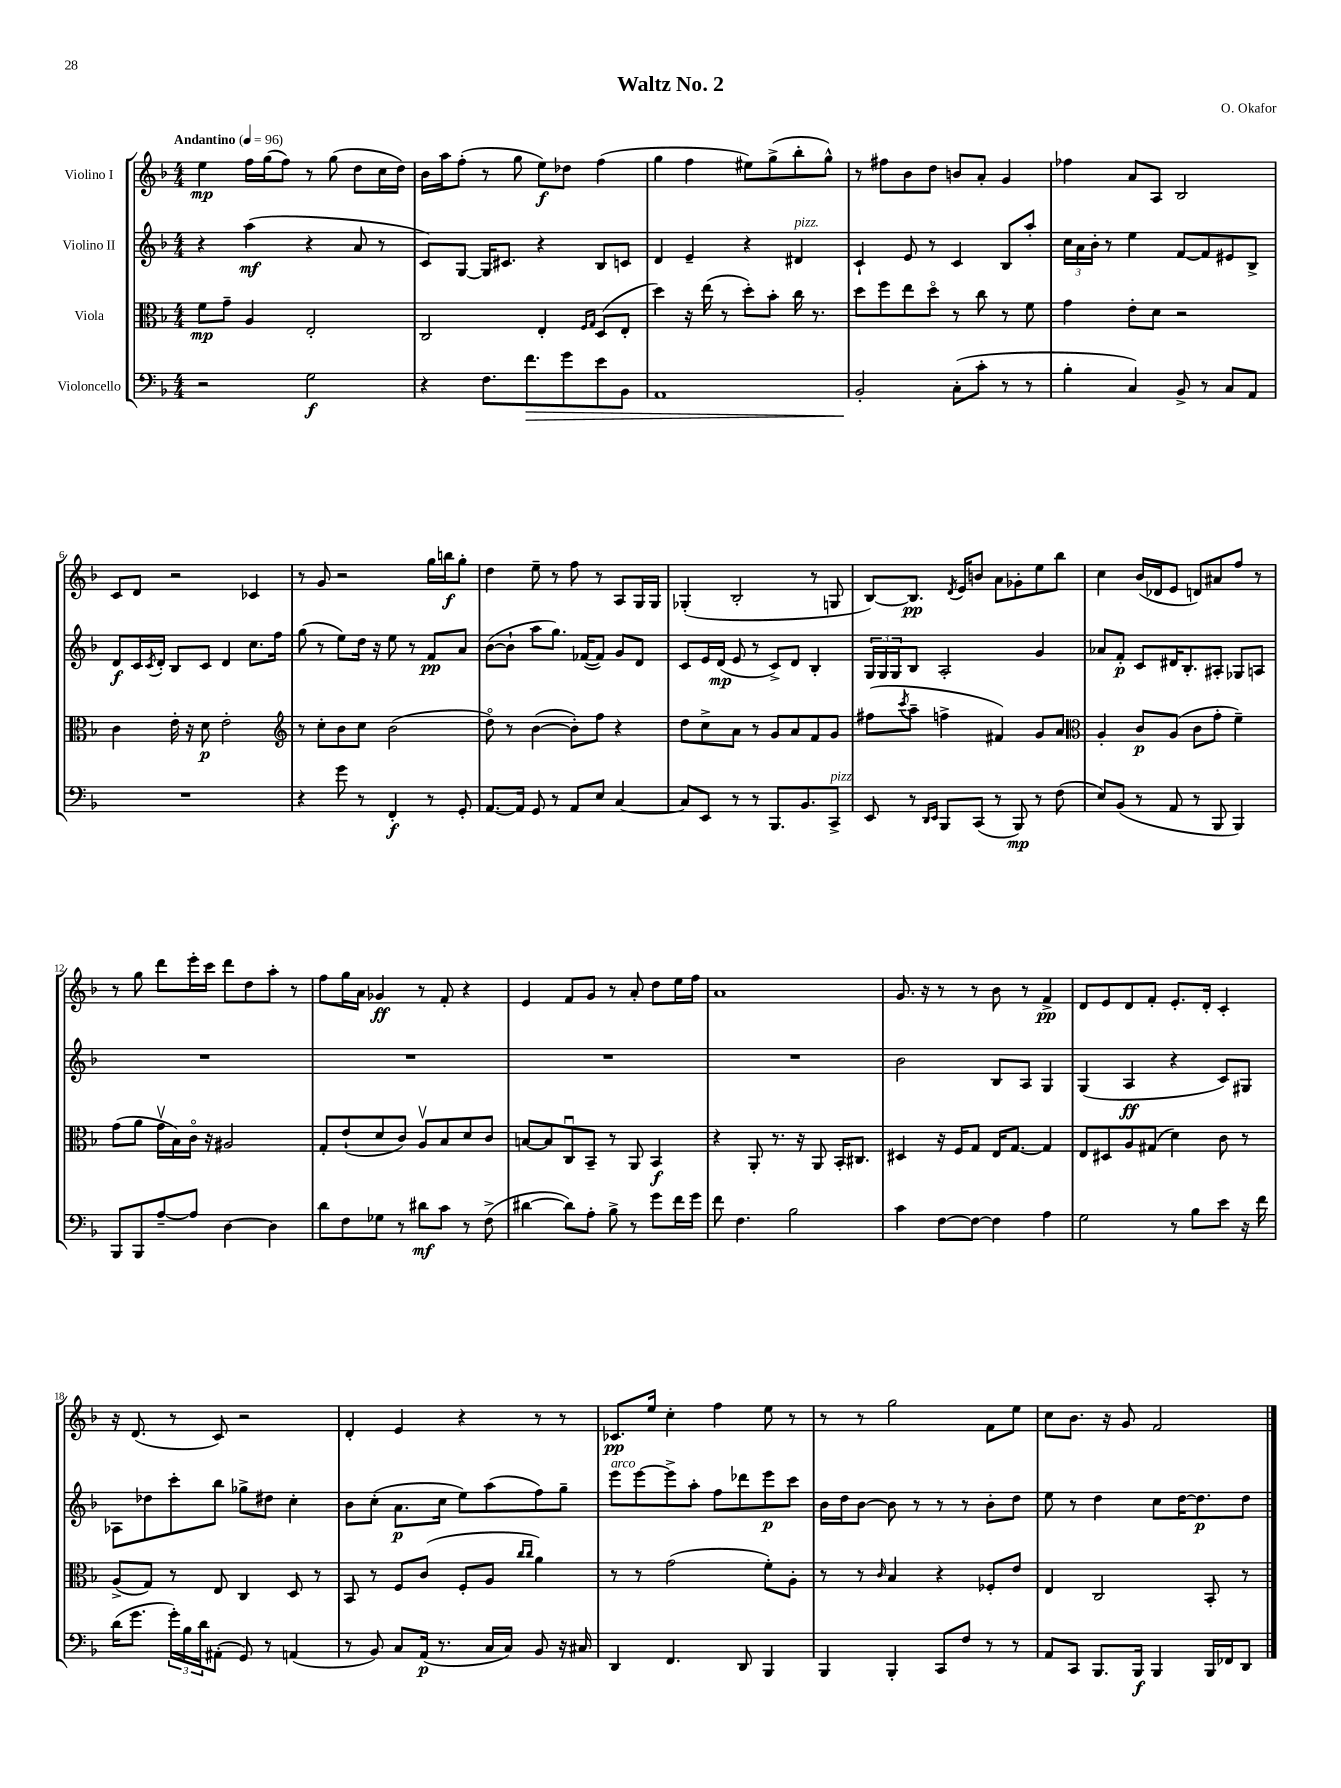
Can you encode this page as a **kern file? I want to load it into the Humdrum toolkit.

**kern	**dynam	**kern	**dynam	**kern	**dynam	**kern	**dynam
*part4	*part4	*part3	*part3	*part2	*part2	*part1	*part1
*staff4	*staff4	*staff3	*staff3	*staff2	*staff2	*staff1	*staff1
*I"Violoncello	*	*I"Viola	*	*I"Violino II	*	*I"Violino I	*
*clefF4	*	*clefC3	*	*clefG2	*	*clefG2	*
*k[b-]	*	*k[b-]	*	*k[b-]	*	*k[b-]	*
*M4/4	*	*M4/4	*	*M4/4	*	*M4/4	*
*MM96	*	*MM96	*	*MM96	*	*MM96	*
=1	=1	=1	=1	=1	=1	=1	=1
!	!	!	!	!	!	!LO:TX:a:B:t=Andantino	!
2r	.	8f\L	mp	4r	.	4ee\	mp
.	.	8g~\J	.	.	.	.	.
.	.	4A/	.	(4aa\	mf	16ff\LL	.
.	.	.	.	.	.	(16gg\J	.
.	.	.	.	.	.	8ff\J)	.
2G\	f	2E'/	.	4r	.	8r	.
.	.	.	.	.	.	(8gg\	.
.	.	.	.	8a/	.	8dd\L	.
.	.	.	.	8r	.	16cc\L	.
.	.	.	.	.	.	16dd\JJ)	.
=2	=2	=2	=2	=2	=2	=2	=2
4r	.	2C/	.	8c/L)	.	16b-\LL	.
.	.	.	.	.	.	16aa\J	.
.	.	.	.	[8G/J	.	(8ff'\J	.
8.F\L	.	.	.	16G/KL]	.	8r	.
.	.	.	.	8.c#X/J	.	.	.
.	.	.	.	.	.	8gg\	.
!	!LO:HP:b	!	!	!	!	!	!
8.f\	>	.	.	.	.	.	.
.	.	4E'/	.	4r	.	8ee\L)	f
8g\	.	.	.	.	.	8dd-X\J	.
.	.	16qqF/LL	.	.	.	.	.
.	.	16qqG/JJ	.	.	.	.	.
8e\	.	(8D/L	.	8B-/L	.	(4ff\	.
8BB-\J	.	8E'/J	.	8cn/J	.	.	.
=3	=3	=3	=3	=3	=3	=3	=3
1AA	.	4dd\)	.	4d/	.	4gg\	.
.	.	16r	.	4e~/	.	4ff\	.
.	.	(16ee\	.	.	.	.	.
.	.	8r	.	.	.	.	.
.	.	8dd'\L)	.	4r	.	8ee#X\L)	.
.	.	8b-'\J	.	.	.	(8gg^\	.
!	!	!	!	!LO:TX:a:i:t=pizz.	!	!	!
.	.	16cc\	.	4d#X/	.	8bb-'\	.
.	.	8.r	.	.	.	.	.
.	.	.	.	.	.	8gg^^\J)	.
=4	=4	=4	=4	=4	=4	=4	=4
2BB-'/	.	8dd\L	.	4c`/	.	8r	.
.	.	8ff\	.	.	.	8ff#X\L	.
.	.	8ee\	.	8e/	.	8b-\	.
.	.	8dd\J	.	8r	.	8dd\J	.
(8C'\L	]	8r	.	4c/	.	8bn/L	.
8c'\J	.	8cc\	.	.	.	8a'/J	.
8r	.	8r	.	8B-/L	.	4g/	.
8r	.	8f\	.	8aa'/J	.	.	.
=5	=5	=5	=5	=5	=5	=5	=5
4B-'\	.	4g\	.	24cc\LL	.	4ff-X\	.
.	.	.	.	24a\	.	.	.
.	.	.	.	24b-'\JJ	.	.	.
.	.	.	.	8r	.	.	.
4C/)	.	8e'\L	.	4ee\	.	8a/L	.
.	.	8d\J	.	.	.	8A/J	.
8BB-^/	.	2r	.	[8f/L	.	2B-/	.
8r	.	.	.	8f/]	.	.	.
8C/L	.	.	.	8e#X/	.	.	.
8AA/J	.	.	.	8B-^/J	.	.	.
!!LO:LB:g=z
=6	=6	=6	=6	=6	=6	=6	=6
1r	.	4c\	.	8d/L	f	8c/L	.
.	.	.	.	16c/L	.	8d/J	.
.	.	.	.	8qc/	.	.	.
.	.	.	.	16d'/JJ	.	.	.
.	.	16e'\	.	8B-/L	.	2r	.
.	.	16r	.	.	.	.	.
.	.	8d\	p	8c/J	.	.	.
.	.	2e'\	.	4d/	.	.	.
.	.	.	.	8.cc\L	.	4c-X/	.
.	.	.	.	16ff\Jk	.	.	.
=7	=7	=7	=7	=7	=7	=7	=7
*	*	*clefG2	*	*	*	*	*
4r	.	8r	.	(8gg\	.	8r	.
.	.	8cc'\L	.	8r	.	8g/	.
8g\	.	8b-\	.	8ee\L)	.	2r	.
8r	.	8cc\J	.	16dd\Jk	.	.	.
.	.	.	.	16r	.	.	.
4FF'/	f	(2b-\	.	8ee\	.	.	.
.	.	.	.	8r	.	.	.
8r	.	.	.	8f/L	pp	16gg\LL	.
.	.	.	.	.	.	16bbn\J	f
8GG'/	.	.	.	8a/J	.	8gg'\J	.
=8	=8	=8	=8	=8	=8	=8	=8
[8.AA/L	.	8dd\)	.	([8b-\L	.	4dd\	.
.	.	8r	.	8b-`\J]	.	.	.
16AA/Jk]	.	.	.	.	.	.	.
8GG/	.	([4b-\	.	8aa\L	.	8ee~\	.
8r	.	.	.	8.gg\J)	.	8r	.
8AA/L	.	8b-'\L])	.	.	.	8ff\	.
.	.	.	.	([16f-X/KL	.	.	.
8E/J	.	8ff\J	.	8f-/J])	.	8r	.
[4C/	.	4r	.	8g/L	.	8A/L	.
.	.	.	.	8d/J	.	16G/L	.
.	.	.	.	.	.	16G/JJ	.
=9	=9	=9	=9	=9	=9	=9	=9
8C/L]	.	8dd\L	.	8c/L	.	(4G-X'/	.
8EE/J	.	8cc^\	.	16e/L	.	.	.
.	.	.	.	(16d/JJ	mp	.	.
8r	.	8a\J	.	8e/	.	2B-'/	.
8r	.	8r	.	8r	.	.	.
8.BBB-/L	.	8g/L	.	8c^/L)	.	.	.
.	.	8a/	.	8d/J	.	.	.
8.BB-/	.	.	.	.	.	.	.
.	.	8f/	.	4B-'/	.	8r	.
!LO:TX:a:i:t=pizz.	!	!	!	!	!	!	!
8CC^/J	.	8g/J	.	.	.	8Gn/	.
=10	=10	=10	=10	=10	=10	=10	=10
8EE/	.	(8ff#X\L	.	24G/LL	.	[8B-/L)	.
.	.	.	.	24G/	.	.	.
.	.	.	.	24G/J	.	.	.
.	.	8qccc/	.	.	.	.	.
8r	.	8aa~\J	.	8B-/J	.	8.B-/J]	pp
16qqDD/LL	.	.	.	.	.	.	.
16qqEE/JJ	.	.	.	.	.	.	.
8BBB-/L	.	4ffn^\	.	2A'/	.	.	.
.	.	.	.	.	.	8qd/	.
.	.	.	.	.	.	16e/KL	.
(8CC/J	.	.	.	.	.	8bn/J	.
8r	.	4f#X/)	.	.	.	8a\L	.
8BBB-/)	mp	.	.	.	.	8g-X'\	.
8r	.	8g/L	.	4g/	.	8ee\	.
(8F\	.	8a/J	.	.	.	8bb-\J	.
=11	=11	=11	=11	=11	=11	=11	=11
*	*	*clefC3	*	*	*	*	*
8E/L)	.	4A'/	.	8a-X/L	.	4cc\	.
(8BB-/J	.	.	.	8f'/J	p	.	.
8r	.	8c/L	p	8c/L	.	(16b-/LL	.
.	.	.	.	.	.	16d-X/J	.
8AA/	.	(8A/J	.	16d#X/K	.	8e/J	.
.	.	.	.	8.B-'/	.	.	.
8r	.	8c\L	.	.	.	8dn/L)	.
8BBB-/	.	8g'\J	.	8A#X'/J	.	8a#X/	.
4BBB-/)	.	4f~\)	.	8G-X/L	.	8ff/J	.
.	.	.	.	8An/J	.	8r	.
!!LO:LB:g=z
=12	=12	=12	=12	=12	=12	=12	=12
8BBB-/L	.	(8g\L	.	1r	.	8r	.
8BBB-/	.	8a\J	.	.	.	8gg\	.
[8A~/	.	16gv\LL	.	.	.	8ddd\L	.
.	.	16B-\)	.	.	.	.	.
8A/J]	.	16c\JJ	.	.	.	16eee'\L	.
.	.	16r	.	.	.	16ccc\JJ	.
[4D\	.	2A#X/	.	.	.	8ddd\L	.
.	.	.	.	.	.	8dd\	.
4D\]	.	.	.	.	.	8aa'\J	.
.	.	.	.	.	.	8r	.
=13	=13	=13	=13	=13	=13	=13	=13
8d\L	.	8G'/L	.	1r	.	8ff\L	.
8F\	.	(8e`/	.	.	.	16gg\L	.
.	.	.	.	.	.	16a\JJ	.
8G-X\J	.	8d/	.	.	.	4g-X/	ff
8r	.	8c/J)	.	.	.	.	.
8d#X\L	mf	8Av/L	.	.	.	8r	.
8c\J	.	8B-/	.	.	.	8f'/	.
8r	.	8d/	.	.	.	4r	.
(8F^\	.	8c/J	.	.	.	.	.
=14	=14	=14	=14	=14	=14	=14	=14
[4d#X\	.	[8Bn/L	.	1r	.	4e/	.
.	.	8B/]	.	.	.	.	.
8d#\L])	.	8Cu/	.	.	.	8f/L	.
8A'\J	.	8BB-~/J	.	.	.	8g/J	.
8B-^\	.	8r	.	.	.	8r	.
8r	.	8AA/	.	.	.	8a'/	.
8g\L	.	4BB-/	f	.	.	8dd\L	.
16f\L	.	.	.	.	.	16ee\L	.
16g\JJ	.	.	.	.	.	16ff\JJ	.
=15	=15	=15	=15	=15	=15	=15	=15
8f\	.	4r	.	1r	.	1a	.
4.F\	.	.	.	.	.	.	.
.	.	8AA'/	.	.	.	.	.
.	.	8.r	.	.	.	.	.
2B-\	.	.	.	.	.	.	.
.	.	16r	.	.	.	.	.
.	.	8AA/	.	.	.	.	.
.	.	16BB-'/KL	.	.	.	.	.
.	.	8.C#X/J	.	.	.	.	.
=16	=16	=16	=16	=16	=16	=16	=16
4c\	.	4D#X/	.	2b-\	.	8.g/	.
.	.	.	.	.	.	16r	.
[8F\L	.	16r	.	.	.	8r	.
.	.	16F/KL	.	.	.	.	.
8F\J_	.	8G/J	.	.	.	8r	.
4F\]	.	16E/KL	.	8B-/L	.	8b-\	.
.	.	[8.G/J	.	.	.	.	.
.	.	.	.	8A/J	.	8r	.
4A\	.	4G/]	.	4G/	.	4f^/	pp
=17	=17	=17	=17	=17	=17	=17	=17
2G\	.	8E/L	.	(4G/	.	8d/L	.
.	.	8D#X/	.	.	.	8e/	.
.	.	8A/	.	4A/	ff	8d/	.
.	.	(8G#X/J	.	.	.	8f'/J	.
8r	.	4d\)	.	4r	.	8.e'/L	.
8B-\L	.	.	.	.	.	.	.
.	.	.	.	.	.	16d'/Jk	.
8e\J	.	8c\	.	8c/L)	.	4c'/	.
16r	.	8r	.	8G#X/J	.	.	.
16f\	.	.	.	.	.	.	.
!!LO:LB:g=z
=18	=18	=18	=18	=18	=18	=18	=18
(16d\KL	.	(8A^/L	.	8A-X\L	.	16r	.
8.g\J	.	.	.	.	.	(8.d/	.
.	.	8G/J)	.	8dd-X\	.	.	.
24g'\LL)	.	8r	.	8ccc'\	.	8r	.
24B-\	.	.	.	.	.	.	.
24d\J	.	.	.	.	.	.	.
(8AA#X'\J	.	8E/	.	8bb-\J	.	8c/)	.
8GG/)	.	4C/	.	8gg-X^\L	.	2r	.
8r	.	.	.	8dd#X\J	.	.	.
(4AAn/	.	8D/	.	4cc'\	.	.	.
.	.	8r	.	.	.	.	.
=19	=19	=19	=19	=19	=19	=19	=19
8r	.	8BB-/	.	8b-\L	.	4d'/	.
8BB-/)	.	8r	.	(8cc'\J	.	.	.
8C/L	.	8F/L	.	8.a\L	p	4e/	.
(16AA/Jk	p	(8c/J	.	.	.	.	.
8.r	.	.	.	16cc\Jk	.	.	.
.	.	8F'/L	.	8ee\L)	.	4r	.
16C/LL	.	8A/J	.	(8aa\	.	.	.
16C/JJ)	.	.	.	.	.	.	.
.	.	16qqcc/LL	.	.	.	.	.
.	.	16qqcc/JJ	.	.	.	.	.
8BB-/	.	4a\)	.	8ff\)	.	8r	.
16r	.	.	.	8gg~\J	.	8r	.
16C#X/	.	.	.	.	.	.	.
=20	=20	=20	=20	=20	=20	=20	=20
!	!	!	!	!LO:TX:a:i:t=arco	!	!	!
4DD/	.	8r	.	8eee\L	.	8.c-X/L	pp
.	.	8r	.	[8eee\	.	.	.
.	.	.	.	.	.	16ee/Jk	.
4.FF/	.	(2g\	.	8eee^\]	.	4cc'\	.
.	.	.	.	8aa'\J	.	.	.
.	.	.	.	8ff\L	.	4ff\	.
8DD/	.	.	.	8ddd-X\	.	.	.
4BBB-/	.	8f'\L)	.	8eee\	p	8ee\	.
.	.	8A'\J	.	8ccc\J	.	8r	.
=21	=21	=21	=21	=21	=21	=21	=21
4BBB-/	.	8r	.	16b-\LL	.	8r	.
.	.	.	.	16dd\J	.	.	.
.	.	8r	.	[8b-\J	.	8r	.
.	.	16qqc/	.	.	.	.	.
4BBB-'/	.	4B-/	.	8b-\]	.	2gg\	.
.	.	.	.	8r	.	.	.
8CC/L	.	4r	.	8r	.	.	.
8F/J	.	.	.	8r	.	.	.
8r	.	8F-X'/L	.	8b-'\L	.	8f\L	.
8r	.	8e/J	.	8dd\J	.	8ee\J	.
=22	=22	=22	=22	=22	=22	=22	=22
8AA/L	.	4E/	.	8ee\	.	8cc\L	.
8CC/J	.	.	.	8r	.	8.b-\J	.
8.BBB-/L	.	2C/	.	4dd\	.	.	.
.	.	.	.	.	.	16r	.
.	.	.	.	.	.	8g/	.
16BBB-/Jk	f	.	.	.	.	.	.
4BBB-/	.	.	.	8cc\L	.	2f/	.
.	.	.	.	[16dd\K	.	.	.
.	.	.	.	8.dd\]	p	.	.
16BBB-/LL	.	8BB-'/	.	.	.	.	.
16FF-X/J	.	.	.	.	.	.	.
8DD/J	.	8r	.	8dd\J	.	.	.
==	==	==	==	==	==	==	==
*-	*-	*-	*-	*-	*-	*-	*-
